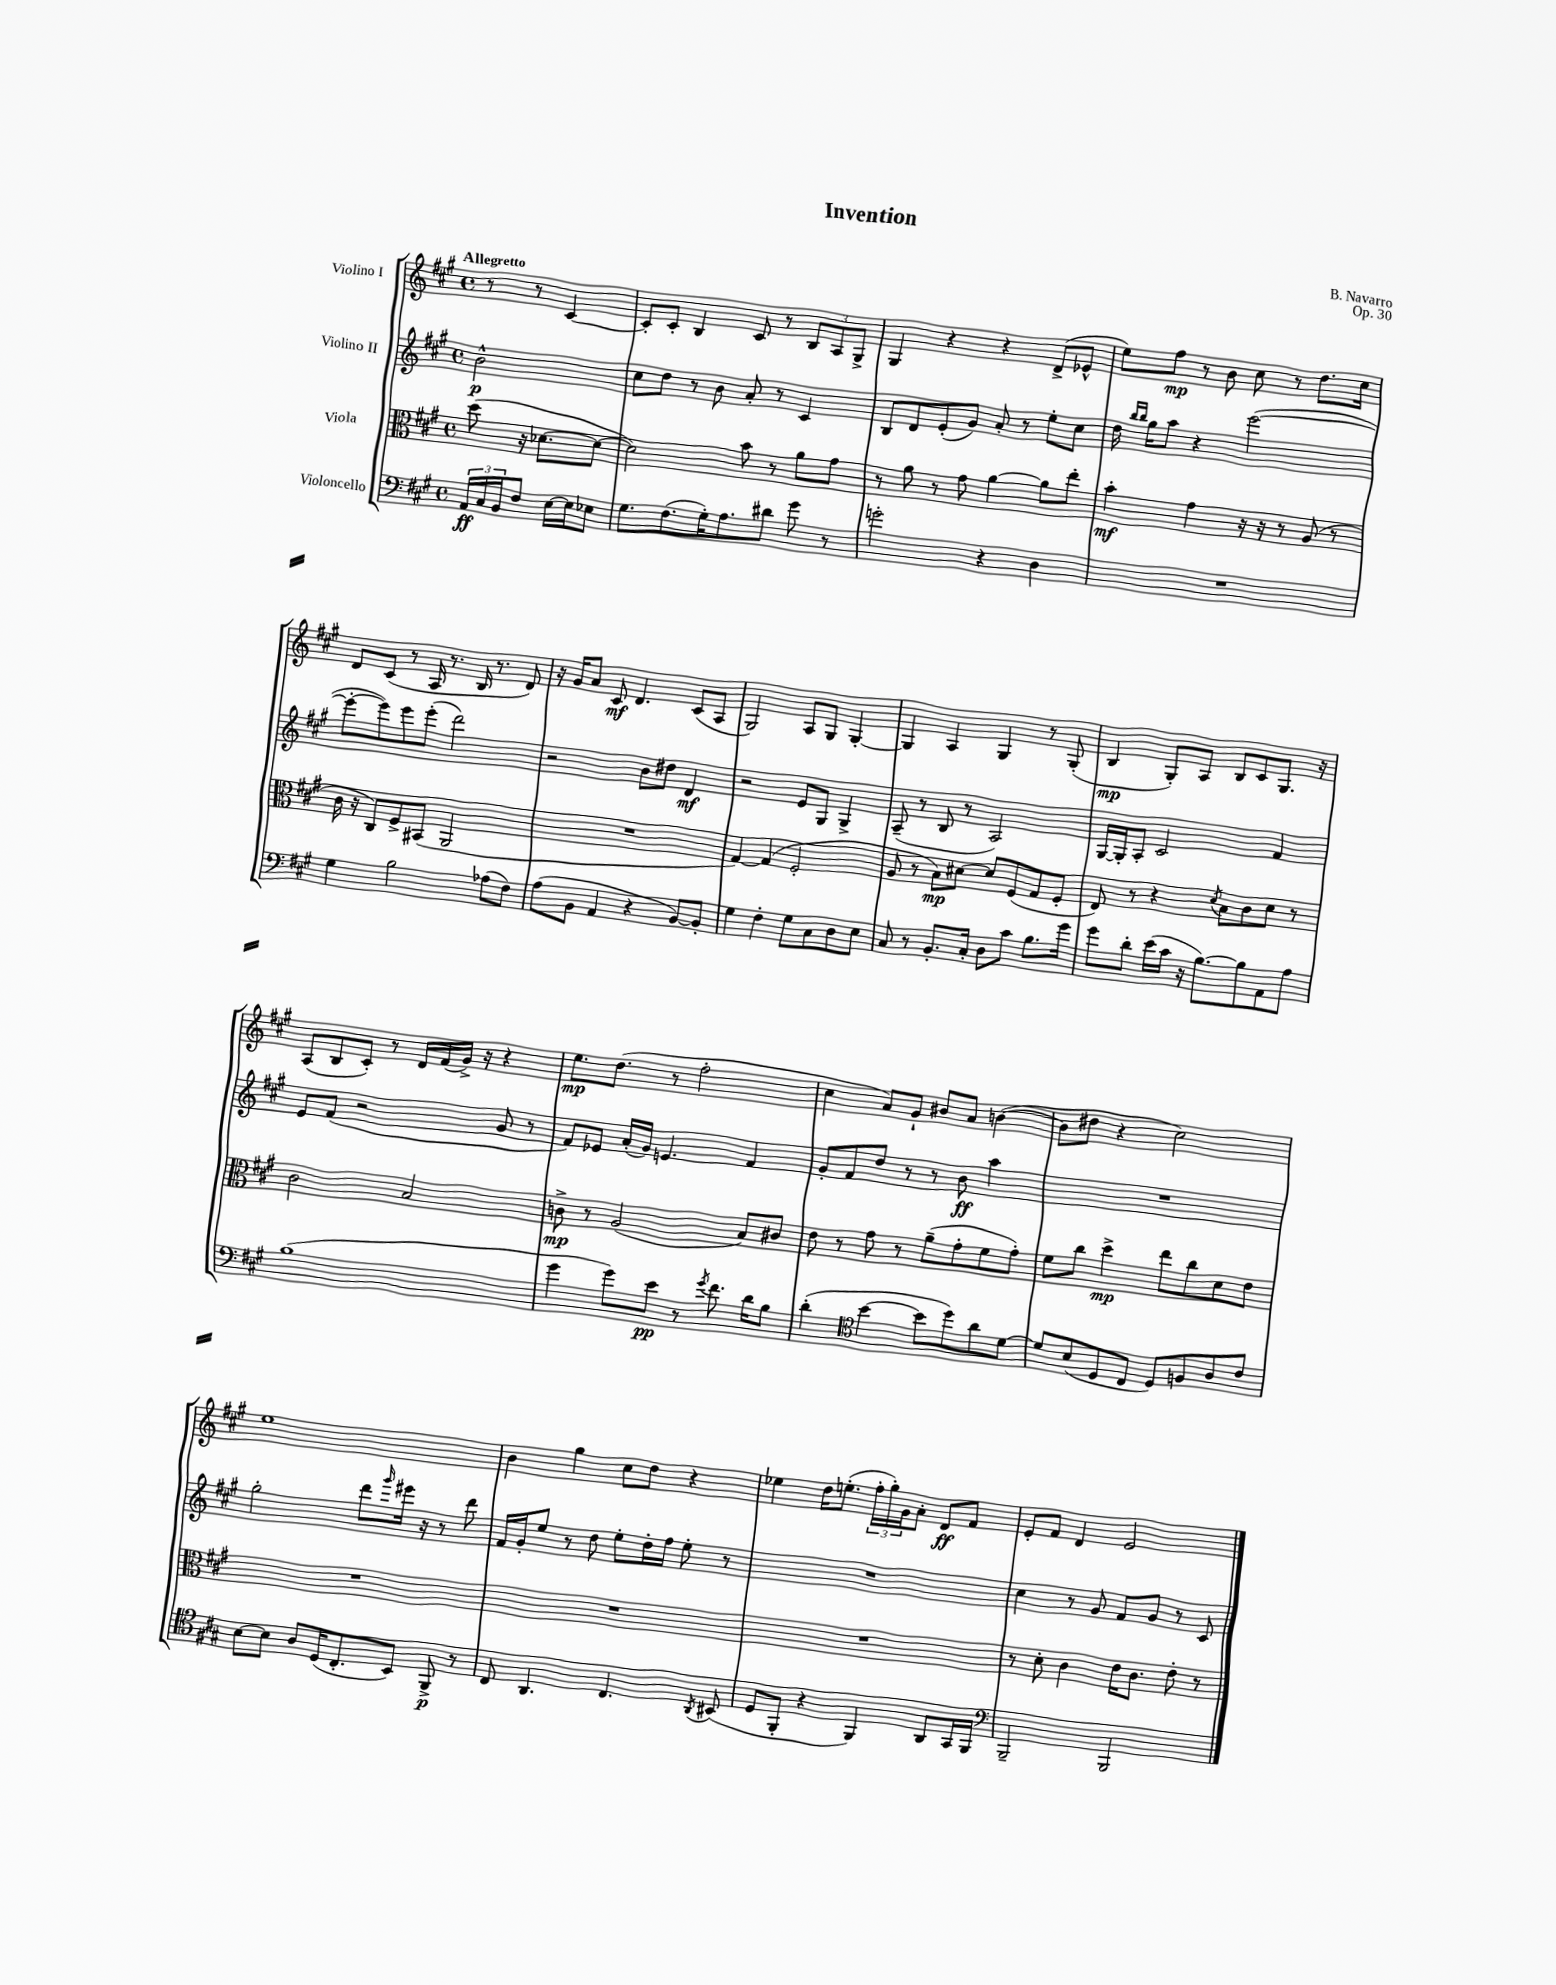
\header { title = "Invention" composer = "B. Navarro" opus = "Op. 30" }
<<
\new StaffGroup <<
\new Staff = "s0" \with { instrumentName = "Violino I" } {
    \clef treble \key a \major \defaultTimeSignature \time 4/4 \partial 2 \tempo "Allegretto"
    r8 r8 cis'4~ |
    cis'8-. cis'8-. b4 cis'8 r8 \tuplet 3/2 { b8 a8 gis8-> } |
    gis4 r4 r4 d'8->( ees'8-^ |
    e''8) fis''8\mp r8 b'8 cis''8 r8 d''8. cis''16 |
    d'8 cis'8( r8 a16 r8. b16 r8. d'8) |
    r16 gis'16 a'8 cis'8\mf d'4. cis'8( a8 |
    gis2) a8 gis8 gis4~-. |
    gis4 a4 gis4 r8 gis8-.( |
    b4\mp gis8-.) a8 b8 cis'8 gis8. r16 |
    a8( b8 cis'8-.) r8 d'16 fis'16( gis'16->) r16 r4 |
    e''8.\mp d''8.( r8 fis''2-. |
    cis''4 a'8) gis'8-! bis'8 a'8 b'4~( |
    b'8 dis''8 r4 cis''2) |
    e''1 |
    b'4 gis''4 cis''8 d''8 r4 |
    ees''4 d''16 e''8.-.( \tuplet 3/2 { fis''16-. gis''16-.) gis'16 } a'8-. d'8\ff fis'8 |
    e'8-. fis'8 d'4 e'2 \bar "|." |
}
\new Staff = "s1" \with { instrumentName = "Violino II" } {
    \clef treble \key a \major \defaultTimeSignature \time 4/4 \partial 2
    b'2-^\p |
    cis''8 d''8 r8 b'8 a'8-. r8 cis'4 |
    b8 d'8 e'8-.( gis'8) a'8-. r8 e''8-. cis''8 |
    d''16 \grace { b''16 b''16 } gis''16 a''8 r4 e'''2~( |
    e'''8~-. e'''8) e'''8 e'''8-.( d'''2) |
    r2 b'8 dis''8 d'4\mf |
    r2 e'8 gis8 gis4-> |
    a8--( r8 b8 r8 a2) |
    gis16~ gis16-. a8-. cis'2 fis'4 |
    e'8 fis'8( r2 gis'8 r8 |
    fis'8) ees'8 a'16-.( gis'16) e'4. fis'4 |
    gis'8-. fis'8 d''8 r8 r8 b'8\ff a''4 |
    R1 |
    gis''2-. d'''8 \grace { gis'''16 } eis'''16 r16 r8 d'''8 |
    fis'16 gis'16-. e''8 r8 d''8 e''8-. d''16-. fis''16 e''8-. r8 |
    R1 |
    cis''4 r8 gis'8 fis'8 gis'8 r8 cis'8 \bar "|." |
}
\new Staff = "s2" \with { instrumentName = "Viola" } {
    \clef alto \key a \major \defaultTimeSignature \time 4/4 \partial 2
    d''8( r16 des'8.~ des'8~ |
    des'2) b'8 r8 a'8 gis'8 |
    r8 a'8 r8 gis'8 a'4~ a'8 e''8-. |
    b'4-.\mf gis'4 r16 r16 r8 a8( r8 |
    cis'16 r16 cis8) fis8-> bis,8( a,2 |
    R1 |
    gis4~) gis4( fis2-. |
    a8 r8 b8\mp) dis'8~ dis'8 fis8( gis8 fis8-. |
    e8) r8 r4 \acciaccatura { d'8 } b8 cis'8 d'8 r8 |
    cis'2 b2 |
    c'8->\mp r8 a2( b8) cis'8 |
    e'8 r8 gis'8 r8 a'8--( gis'8-. fis'8 gis'8-.) |
    fis'8 cis''8 d''4->\mp e''8 cis''8 d'8 e'8 |
    R1 |
    R1 |
    R1 |
    r8 d'8-. cis'4 e'16 cis'8. e'8-. r8 \bar "|." |
}
\new Staff = "s3" \with { instrumentName = "Violoncello" } {
    \clef bass \key a \major \defaultTimeSignature \time 4/4 \partial 2
    \tuplet 3/2 { a,16\ff cis16 b,16 } fis8 e16~ e16 ees8 |
    gis8. fis8.( gis16-.) a8. dis'8 gis'8 r8 |
    g'2-. r4 d4 |
    R1 |
    gis4 b2 aes8( fis8) |
    a8( b,8 a,4 r4 b,8~) b,8-. |
    gis4 fis4-. gis8 cis8 d8 e8 |
    cis8 r8 b,8.-. cis16-. d8 cis'8 b8. gis'16 |
    gis'8 d'8-. e'16( cis'16 r16 b8.~) b8 a,8 a8 |
    b1( |
    gis'4 gis'8) e'8\pp r8 \acciaccatura { gis'8 } fis'8. d'16 b8 |
    d'4-.( \clef tenor b'4~ b'8 d''8) a'8 d'8~ |
    d'8 b8( d8 cis8 d8) f8 a8 cis'8 |
    b8~ b8 a8 d16( cis8.-. b,8) fis,8->\p r8 |
    cis8 a,4. cis4. \acciaccatura { a,8 } bis,8( |
    d8 fis,8-. r4 fis,4) a,8 gis,16 fis,16 |
    \clef bass b,,2-- b,,2 \bar "|." |
}
>>
>>
\layout { \context { \Score \remove "Bar_number_engraver" } }
